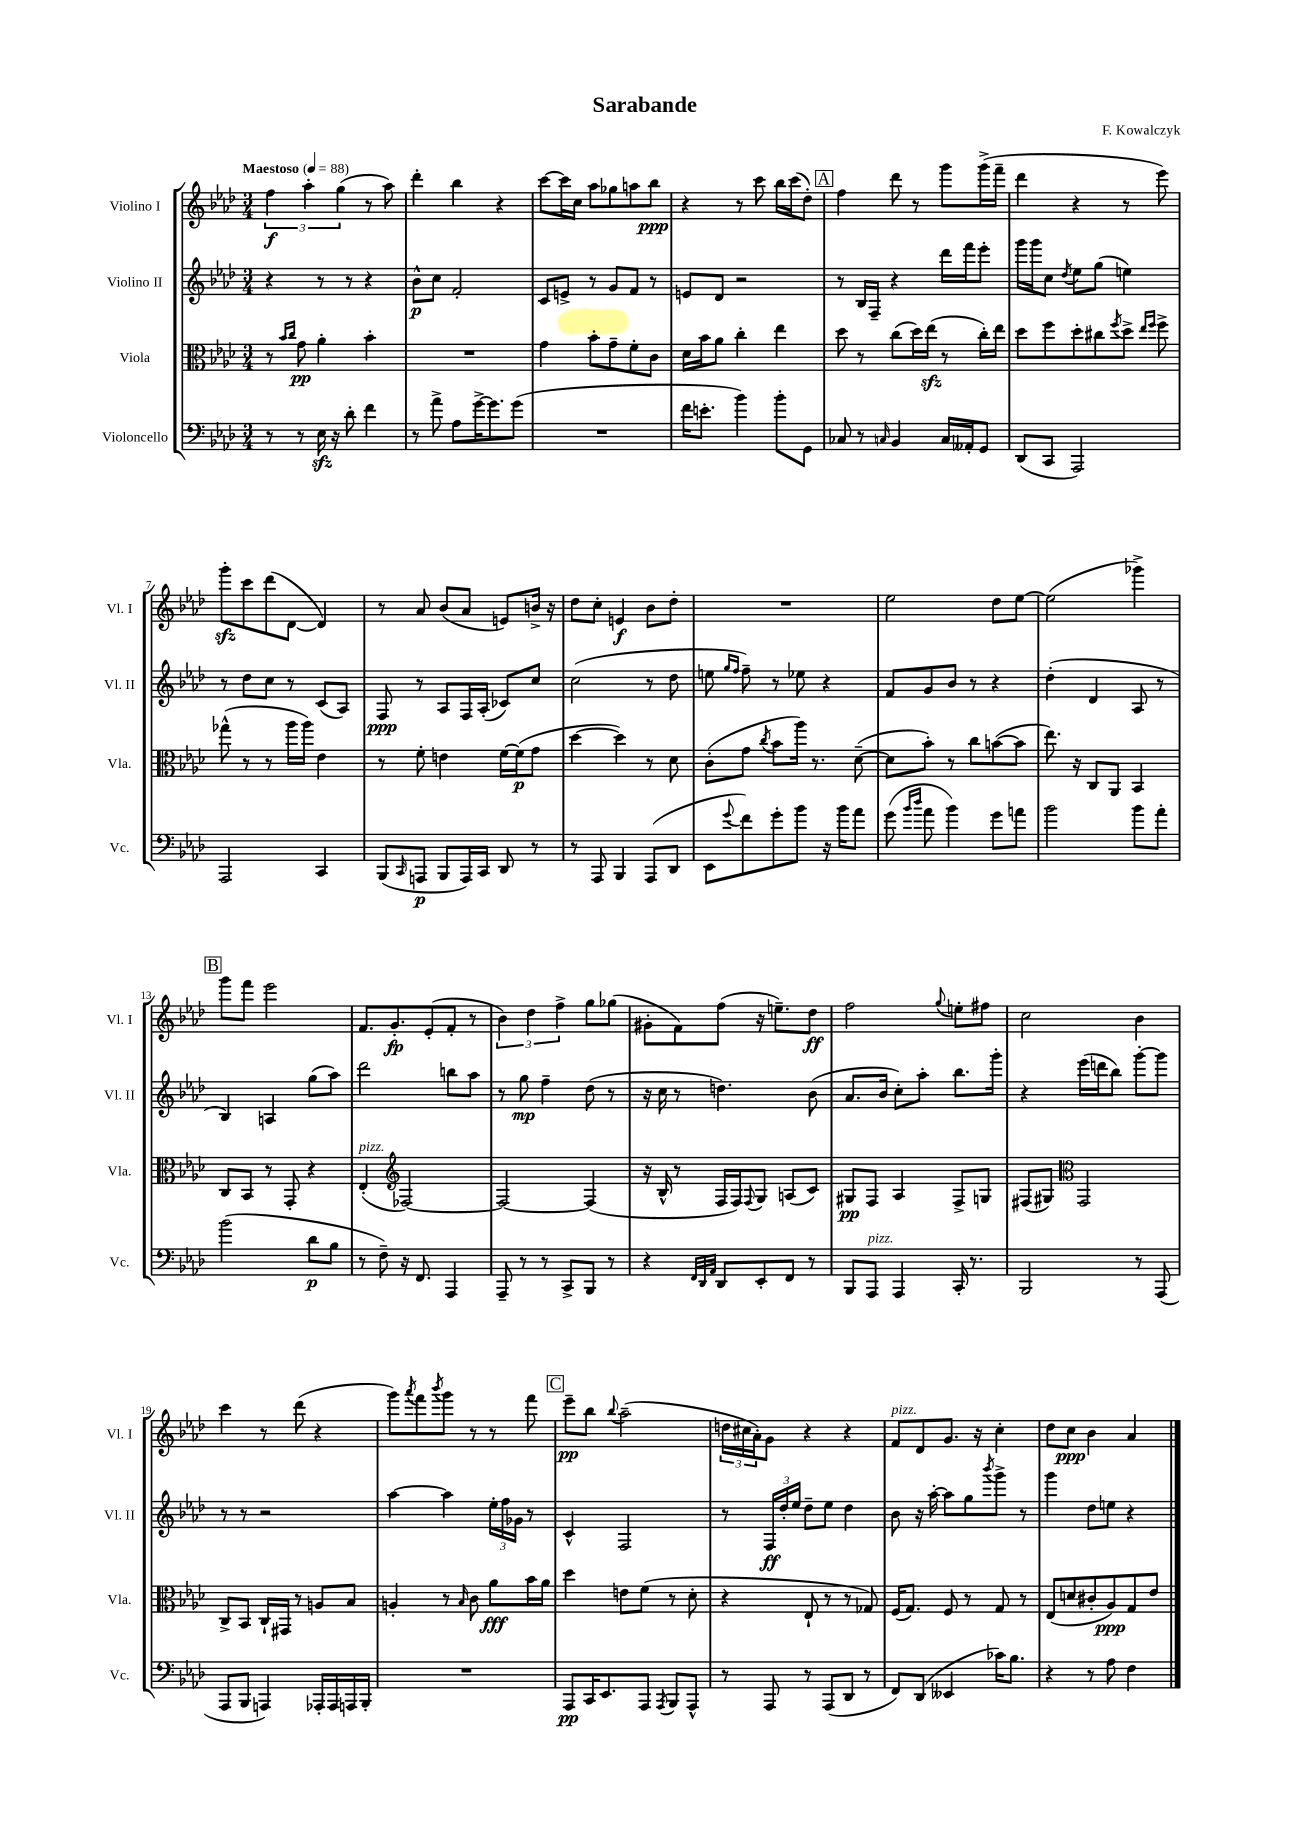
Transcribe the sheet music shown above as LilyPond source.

\header { title = "Sarabande" composer = "F. Kowalczyk" }
<<
\new StaffGroup <<
\new Staff = "s0" \with { instrumentName = "Violino I" shortInstrumentName = "Vl. I" } {
    \clef treble \key aes \major \numericTimeSignature \time 3/4 \tempo "Maestoso" 4 = 88
    \tuplet 3/2 { f''4\f aes''4-. g''4( } r8 aes''8) |
    des'''4-. bes''4 r4 |
    c'''8~ c'''16 c''16 aes''8 ges''8 a''8 bes''8\ppp |
    r4 r8 c'''8 bes''16 c'''16( des''8-.) |
    \mark \markup { \box "A" } f''4 des'''8 r8 g'''8 g'''16->( f'''16-- |
    des'''4 r4 r8 ees'''8) |
    g'''8-.\sfz c'''8 des'''8( des'8~ des'4) |
    r8 aes'8 bes'8( aes'8 e'8) b'16-> r16 |
    des''8 c''8-. e'4\f bes'8 des''8-. |
    R2. |
    ees''2 des''8 ees''8~ |
    ees''2( ges'''4->) |
    \mark \markup { \box "B" } g'''8 f'''8 ees'''2 |
    f'8. g'8.-.\fp ees'8-.( f'8-. r8 |
    \tuplet 3/2 { bes'4) des''4 f''4-> } g''8 ges''8( |
    gis'8-. f'8) f''8( r16 e''8.--) des''8\ff |
    f''2 \appoggiatura { g''8 } e''8-. fis''8 |
    c''2 bes'4 |
    c'''4 r8 des'''8( r4 |
    g'''8) \acciaccatura { aes'''8 } f'''8 \acciaccatura { bes'''8 } g'''8 r8 r8 f'''8 |
    \mark \markup { \box "C" } ees'''8--\pp bes''8 \appoggiatura { bes''8 } aes''2--( |
    \tuplet 3/2 { d''16 cis''16 aes'16-.) } g'8 r4 r4 |
    f'8^\markup { \italic "pizz." } des'8 g'8. r16 c''4-. |
    des''8 c''8\ppp bes'4 aes'4 \bar "|." |
}
\new Staff = "s1" \with { instrumentName = "Violino II" shortInstrumentName = "Vl. II" } {
    \clef treble \key aes \major \numericTimeSignature \time 3/4
    r4 r8 r8 r4 |
    bes'8-^\p c''8 f'2-. |
    c'8 e'8-> r8 g'8 f'8 r8 |
    e'8 des'8 r2 |
    \mark \markup { \box "A" } r8 bes16 f16-- r4 des'''16 f'''16 ees'''8-. |
    g'''16 g'''16 c''8 \acciaccatura { des''8 } ees''8 g''8( e''4) |
    r8 des''8 c''8 r8 c'8( aes8) |
    f8\ppp r8 aes8 f16 aes16-.( ces'8) c''8 |
    c''2( r8 des''8 |
    e''8 \grace { g''16 f''16 } f''8--) r8 ees''8 r4 |
    f'8 g'8 bes'8 r8 r4 |
    des''4-.( des'4 aes8 r8 |
    \mark \markup { \box "B" } bes4) a4 g''8( aes''8) |
    des'''2 b''8 aes''8 |
    r8 g''8\mp f''4-- des''8( r8 |
    r16 c''16 r8 d''4.) bes'8( |
    aes'8. bes'16 c''8-.) aes''8-. bes''8. g'''16-. |
    r4 ees'''16( d'''16 bes''8) g'''8~-. g'''8 |
    r8 r8 r2 |
    aes''4~ aes''4 \tuplet 3/2 { ees''16-. f''16 ges'16 } r8 |
    \mark \markup { \box "C" } c'4-^ f2 |
    r8 \tuplet 3/2 { f16\ff des''16-. ees''16 } des''8-- ees''8 des''4 |
    bes'8 r16 aes''16~-. aes''8 g''8 \acciaccatura { bes'''8 } g'''8-> r8 |
    g'''4 des''8 e''8 r4 \bar "|." |
}
\new Staff = "s2" \with { instrumentName = "Viola" shortInstrumentName = "Vla." } {
    \clef alto \key aes \major \numericTimeSignature \time 3/4
    r8 \grace { bes'16 c''16 } g'8\pp aes'4-. bes'4-. |
    R2. |
    g'4 bes'8-. g'8-- f'8-. c'8 |
    des'16 bes'16 aes'8 c''4-. ees''4 |
    \mark \markup { \box "A" } des''8 r8 c''8( des''16) ees''16\sfz( r8 c''16-.) ees''16 |
    des''8 f''8 des''8-. cis''8 \acciaccatura { f''8 } des''8-> \grace { ees''16 f''16 } f''8-> |
    ges''8-^( r8 r8 aes''16 aes''16) ees'4 |
    r8 f'8-. e'4 f'16~ f'16\p( g'8 |
    des''4~ des''4) r8 des'8 |
    c'8-.( g'8 \acciaccatura { c''8 } bes'8 aes''16) r8. des'8~--( |
    des'8 bes'8-.) r8 c''8 b'8~( b'8 |
    ees''8.) r16 c8 aes,8 bes,4 |
    \mark \markup { \box "B" } c8 bes,8 r8 g,8-. r4 |
    ees4-.^\markup { \italic "pizz." }( \clef treble fes2~) |
    fes2~ fes4( |
    r16 bes16-^ r8 f16 f16) \appoggiatura { f8 } g8 a8( c'8) |
    gis8\pp f8 aes4 f8-> g8 |
    fis8( gis8) \clef alto g,2 |
    c8-> bes,8 c16-! gis,16 r8 a8 bes8 |
    a4-. r8 \grace { bes16 } c'8 aes'8\fff bes'16 aes'16 |
    \mark \markup { \box "C" } des''4 e'8 f'8( r8 des'8-. |
    r4 ees8-! r8 r8 ges8) |
    f16( g8.) f8 r8 g8 r8 |
    ees8( d'8 cis'8-. aes8\ppp) g8 ees'8 \bar "|." |
}
\new Staff = "s3" \with { instrumentName = "Violoncello" shortInstrumentName = "Vc." } {
    \clef bass \key aes \major \numericTimeSignature \time 3/4
    r8 r8 ees16\sfz r16 des'8-. f'4 |
    r8 aes'8-> aes8 g'16~-> g'8. g'8( |
    R2. |
    f'16 e'8.-. bes'4) bes'8-. g,8 |
    \mark \markup { \box "A" } ces8 r8 \grace { c16 } bes,4 c16 aeses,16-. g,8 |
    des,8( c,8 aes,,2) |
    aes,,2 c,4 |
    bes,,8( \grace { c,16 } a,,8\p bes,,8 a,,16) c,16 des,8 r8 |
    r8 aes,,8 bes,,4 aes,,8( des,8 |
    ees,8 \appoggiatura { g'8 } f'8) g'8-. bes'8 r16 bes'16 aes'8 |
    g'8( \grace { bes'16 des''16 } aes'8 bes'4) g'8 a'8 |
    bes'2 bes'8 aes'8-. |
    \mark \markup { \box "B" } bes'2( des'8\p bes8 |
    r8 f8--) r16 f,8. aes,,4 |
    aes,,8-- r8 r8 c,8-> bes,,8 r8 |
    r4 \grace { f,32 des,32 aes,32 } des,8 ees,8-. f,8 r8 |
    bes,,8 aes,,8^\markup { \italic "pizz." } aes,,4 c,16-. r8. |
    bes,,2 r8 aes,,8( |
    aes,,8 bes,,8 a,,4) aes,,16-. aes,,16 a,,16 bes,,16-. |
    R2. |
    \mark \markup { \box "C" } aes,,8\pp c,16 ees,8. aes,,8 \acciaccatura { aes,,8 } bes,,8 aes,,8-^ |
    r8 aes,,8 r8 aes,,8( des,8 r8 |
    f,8) des,8( eeses,4 ces'16) bes8. |
    r4 r8 aes8 f4 \bar "|." |
}
>>
>>
